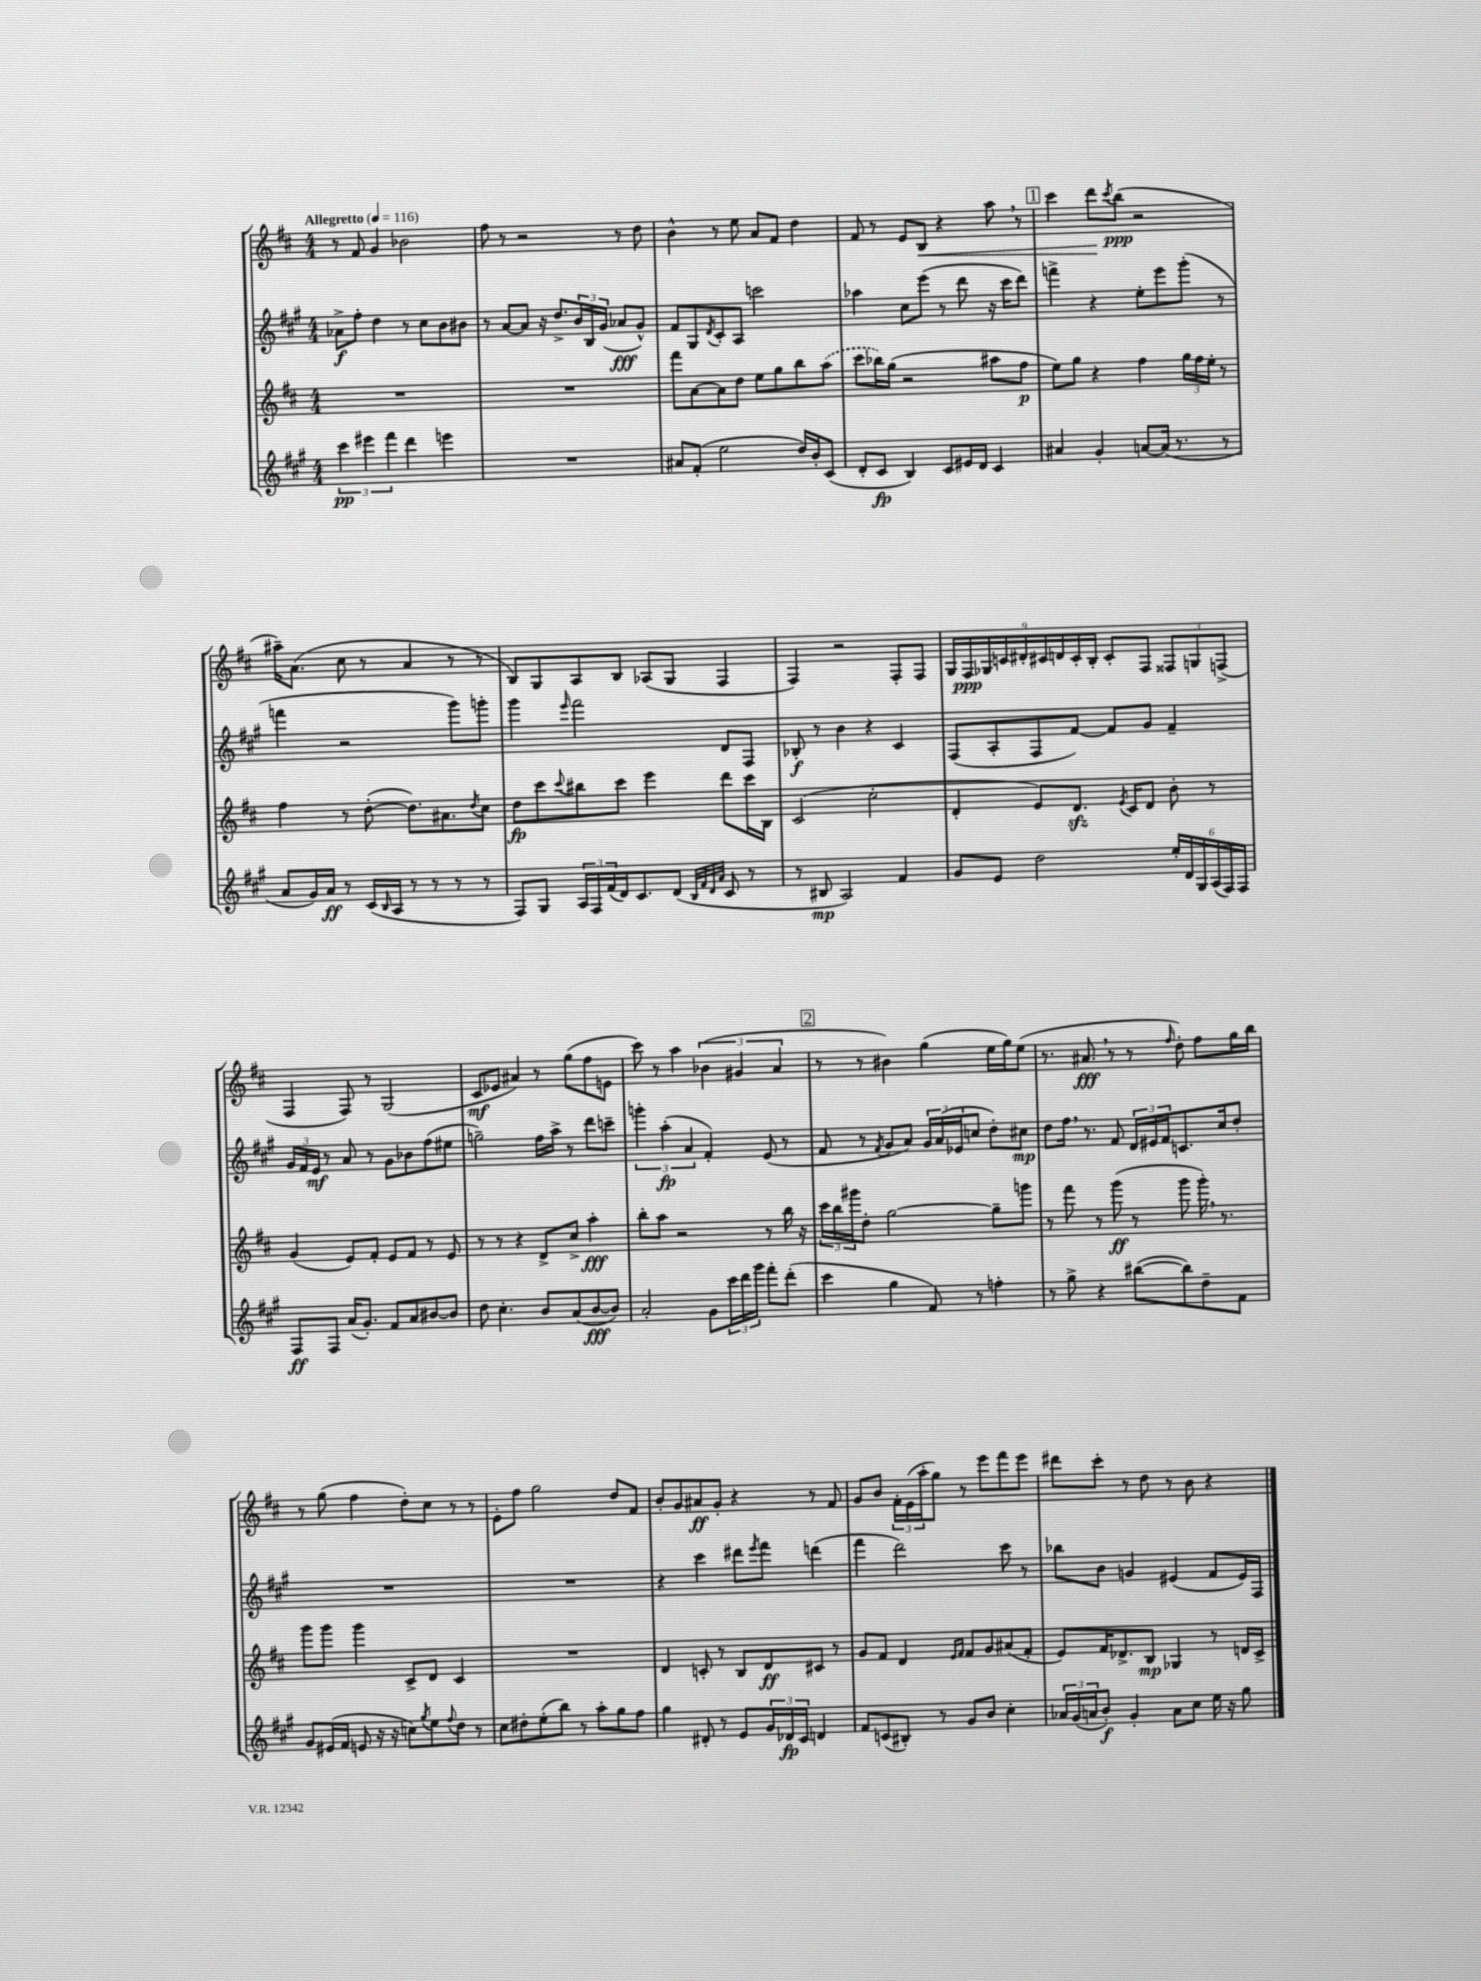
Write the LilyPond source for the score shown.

<<
\new StaffGroup <<
\new Staff = "s0" {
    \clef treble \key d \major \numericTimeSignature \time 4/4 \tempo "Allegretto" 4 = 116
    r8 fis'8 g'4 bes'2 |
    fis''8 r8 r2 r8 d''8 |
    b'4-^ r8 e''8 a'8 fis'8 d''4 |
    fis'8 r8 e'8 b8\< r4 a''8 \breathe r8 |
    \mark \markup { \box "1" } cis'''4 d'''8\! \acciaccatura { cis'''8 } b''8\ppp( r2 |
    ais''16--) a'8.( cis''8 r8 a'4 r8 r8 |
    b8) g8 a8 b8 aes8( g8 fis4 |
    fis4) r2 fis8-. fis8 |
    \tuplet 9/8 { g16 fis16\ppp ges16 c'16 dis'16-. cis'16 d'16 cis'16-. b16-. } cis'8-. fis8 \tuplet 3/2 { fisis8 g8 f8->( } |
    fis4 fis8) r8 g2( |
    cis'8\mf ees'8 ais'4) r8 g''8( fis''8 e'8 |
    cis'''8) r8 a''4 \tuplet 3/2 { bes'4( gis'4 a'4 } |
    \mark \markup { \box "2" } r8 r8 bis'4) g''4( e''16 g''16) e''8( |
    r8. ais'8.\fff \breathe r8 r8 \grace { fis''16 } d''8-.) fis''8 g''16 b''16 |
    r8 g''8( fis''4 d''8-.) cis''8 r8 r8 |
    e'8-. fis''8 g''2 d''8 fis'8 |
    b'8-. g'8 ais'8\ff g'8-. r4 r8 fis'8 |
    g'8 b'8 \tuplet 3/2 { fis'16-. e'16( a''16-. } g''8) r8 e'''8 fis'''8 e'''8 |
    dis'''8 cis'''8-. r8 d''8 r8 b'8 r4 \bar "|." |
}
\new Staff = "s1" {
    \clef treble \key a \major \numericTimeSignature \time 4/4
    aes'8->\f fis''8-. d''4 r8 cis''8 b'8 bis'8 |
    r8 a'8~ a'8 r16 d''8.-> \tuplet 3/2 { b'16 b16 gis'16( } aes'8\fff gis'8-^) |
    fis'8 gis8 \acciaccatura { d'8 } cis'8-. a8 c'''2 |
    aes''4 cis''8 e'''8( r8 d'''8 r16 cis'''16 d'''8) |
    \mark \markup { \box "1" } f'''4-> r4 e''8-. e'''8 gis'''8-.( r8 |
    f'''4 r2 gis'''8) g'''8-. |
    gis'''4 \grace { e'''16 } fis'''2 d'8 fis8 |
    bes8-.\f r8 b'4 r4 cis'4 |
    fis8( a8-. fis8 fis'8~) fis'8 gis'8 fis'4-- |
    \tuplet 3/2 { gis'16 fis'16 e'16\mf } r8 a'8 r8 gis'8 bes'8 fis''8( eis''8 |
    g''2--) fis''16 a''16-> r8 d'''8 c'''8-- |
    \tuplet 3/2 { g'''4-. a''4-.\fp( a'4 } fis'4-.) e'8( r8 |
    \mark \markup { \box "2" } fis'8 r8 \acciaccatura { fis'8 } gis'8 a'8) \tuplet 3/2 { gis'16 a'16( ees'16 } c''8 d''8-.) cis''8\mp |
    d''8 fis''16 \breathe r8. fis'8 \tuplet 3/2 { d'16 eis'16 fis'16 } c'8. cis''16 d''8-. |
    R1 |
    R1 |
    r4 cis'''4 dis'''8 \acciaccatura { e'''8 } fis'''8 d'''4( |
    fis'''4 d'''2) cis'''8 r8 |
    bes''8 b'8 g'4 eis'4( fis'8 eis'16) fis16 \bar "|." |
}
\new Staff = "s2" {
    \clef treble \key d \major \numericTimeSignature \time 4/4
    R1 |
    R1 |
    fis'''8 a'8~ a'8 d''8 e''8 g''8 b''8 \once \slurDashed a''8( |
    cis'''8 bes''16) g''16( r2 ais''8 fis''8\p |
    \mark \markup { \box "1" } e''8) g''8 r4 fis''4 \tuplet 3/2 { g''16 fis''16 e''16-. } r8 |
    fis''4 r8 d''8~-.( d''8.) ais'8. \acciaccatura { d''8 } cis''8 |
    d''8\fp cis'''8 \appoggiatura { cis'''8 } bis''8 cis'''8 e'''4 d'''8 cis'''16 b16 |
    cis'2( cis''2-. |
    d'4-. e'8) d'8.\sfz \acciaccatura { e'8 } cis'16 d'8 b'8-. r8 |
    g'4( e'8) fis'8-. e'8 fis'8 r8 e'8 |
    r8 r8 r4 d'8-> cis''8-> a''4-.\fff |
    b''8-. a''8 r2 r8 b''16 r16 |
    \mark \markup { \box "2" } \tuplet 3/2 { cis'''16 b''16 gis'''16 } d''8-. g''2~ g''8-- g'''8 |
    r8 fis'''8 r8 g'''8\ff( r8 g'''8 g'''16-.) \breathe r8. |
    g'''8 g'''8 g'''4 cis'8-> d'8 cis'4 |
    R1 |
    d'4 c'8-. r8 b8 d'8\ff cis'8 r8 |
    g'8 fis'8 d'4 \grace { e'16 fis'16 } fis'8 g'8 ais'8( fis'8-. |
    e'8) fis'16 des'8.-> b8\mp ges4 r8 d'16 cis'16-> \bar "|." |
}
\new Staff = "s3" {
    \clef treble \key a \major \numericTimeSignature \time 4/4
    \tuplet 3/2 { cis'''4\pp eis'''4 fis'''4 } d'''4 e'''4 |
    R1 |
    ais'8 fis'8-.( e''2 d''16) b'16-. cis'8( |
    d'8-. cis'8\fp b4) cis'8 eis'16 d'16 cis'4 |
    \mark \markup { \box "1" } ais'4 gis'4-. a'8~ a'16( r8. r8 |
    a'8 gis'16) a'16\ff r8 cis'16( \grace { b16 } a16 r8 r8 r8 r8 |
    fis8) gis8 \tuplet 3/2 { a16 fis16 fis'16( } d'16) cis'8. d'8( \grace { b32 fis'32 d'32 a'32 } cis'8 r8 |
    r8 bis8\mp a2) fis'4 |
    gis'8 e'8 d''2 \tuplet 6/4 { e''16-. d'16 gis16 a16( fis16) fis16 } |
    fis8\ff fis8 a'16( gis'8.-.) fis'8 a'8 bis'8~ bis'8 |
    d''8 cis''4.-. b'8 a'8( b'8~\fff b'8) |
    a'2-. gis'8 \tuplet 3/2 { cis'''16 d'''16 gis'''16 } fis'''8-. d'''8-.( |
    \mark \markup { \box "2" } cis'''4 gis''4 fis'8) r8 f''4-. |
    r8 gis''8-> r4 bis''8~( bis''8) d''8-- fis'8 |
    gis'8 eis'16( fis'16 e'8 r16 r16 c''8) \acciaccatura { gis''8 } e''8 \appoggiatura { fis''8 } d''8 r8 |
    cis''8 dis''8-. e''8-.( b''8) r8 a''8-. gis''8 fis''8 |
    gis''4 dis'8-. r8 e'8 \tuplet 3/2 { gis'16 des'16\fp cis'16 } d'4 |
    fis'8 c'8( bis8-.) r8 gis'8 b'8 cis''4-. |
    \tuplet 3/2 { aes'16 gis'16( a'16 } b'8-.\f) gis'4-. a'8 cis''8 e''16 r16 gis''8 \bar "|." |
}
>>
>>
\layout { \context { \Score \remove "Bar_number_engraver" } }
